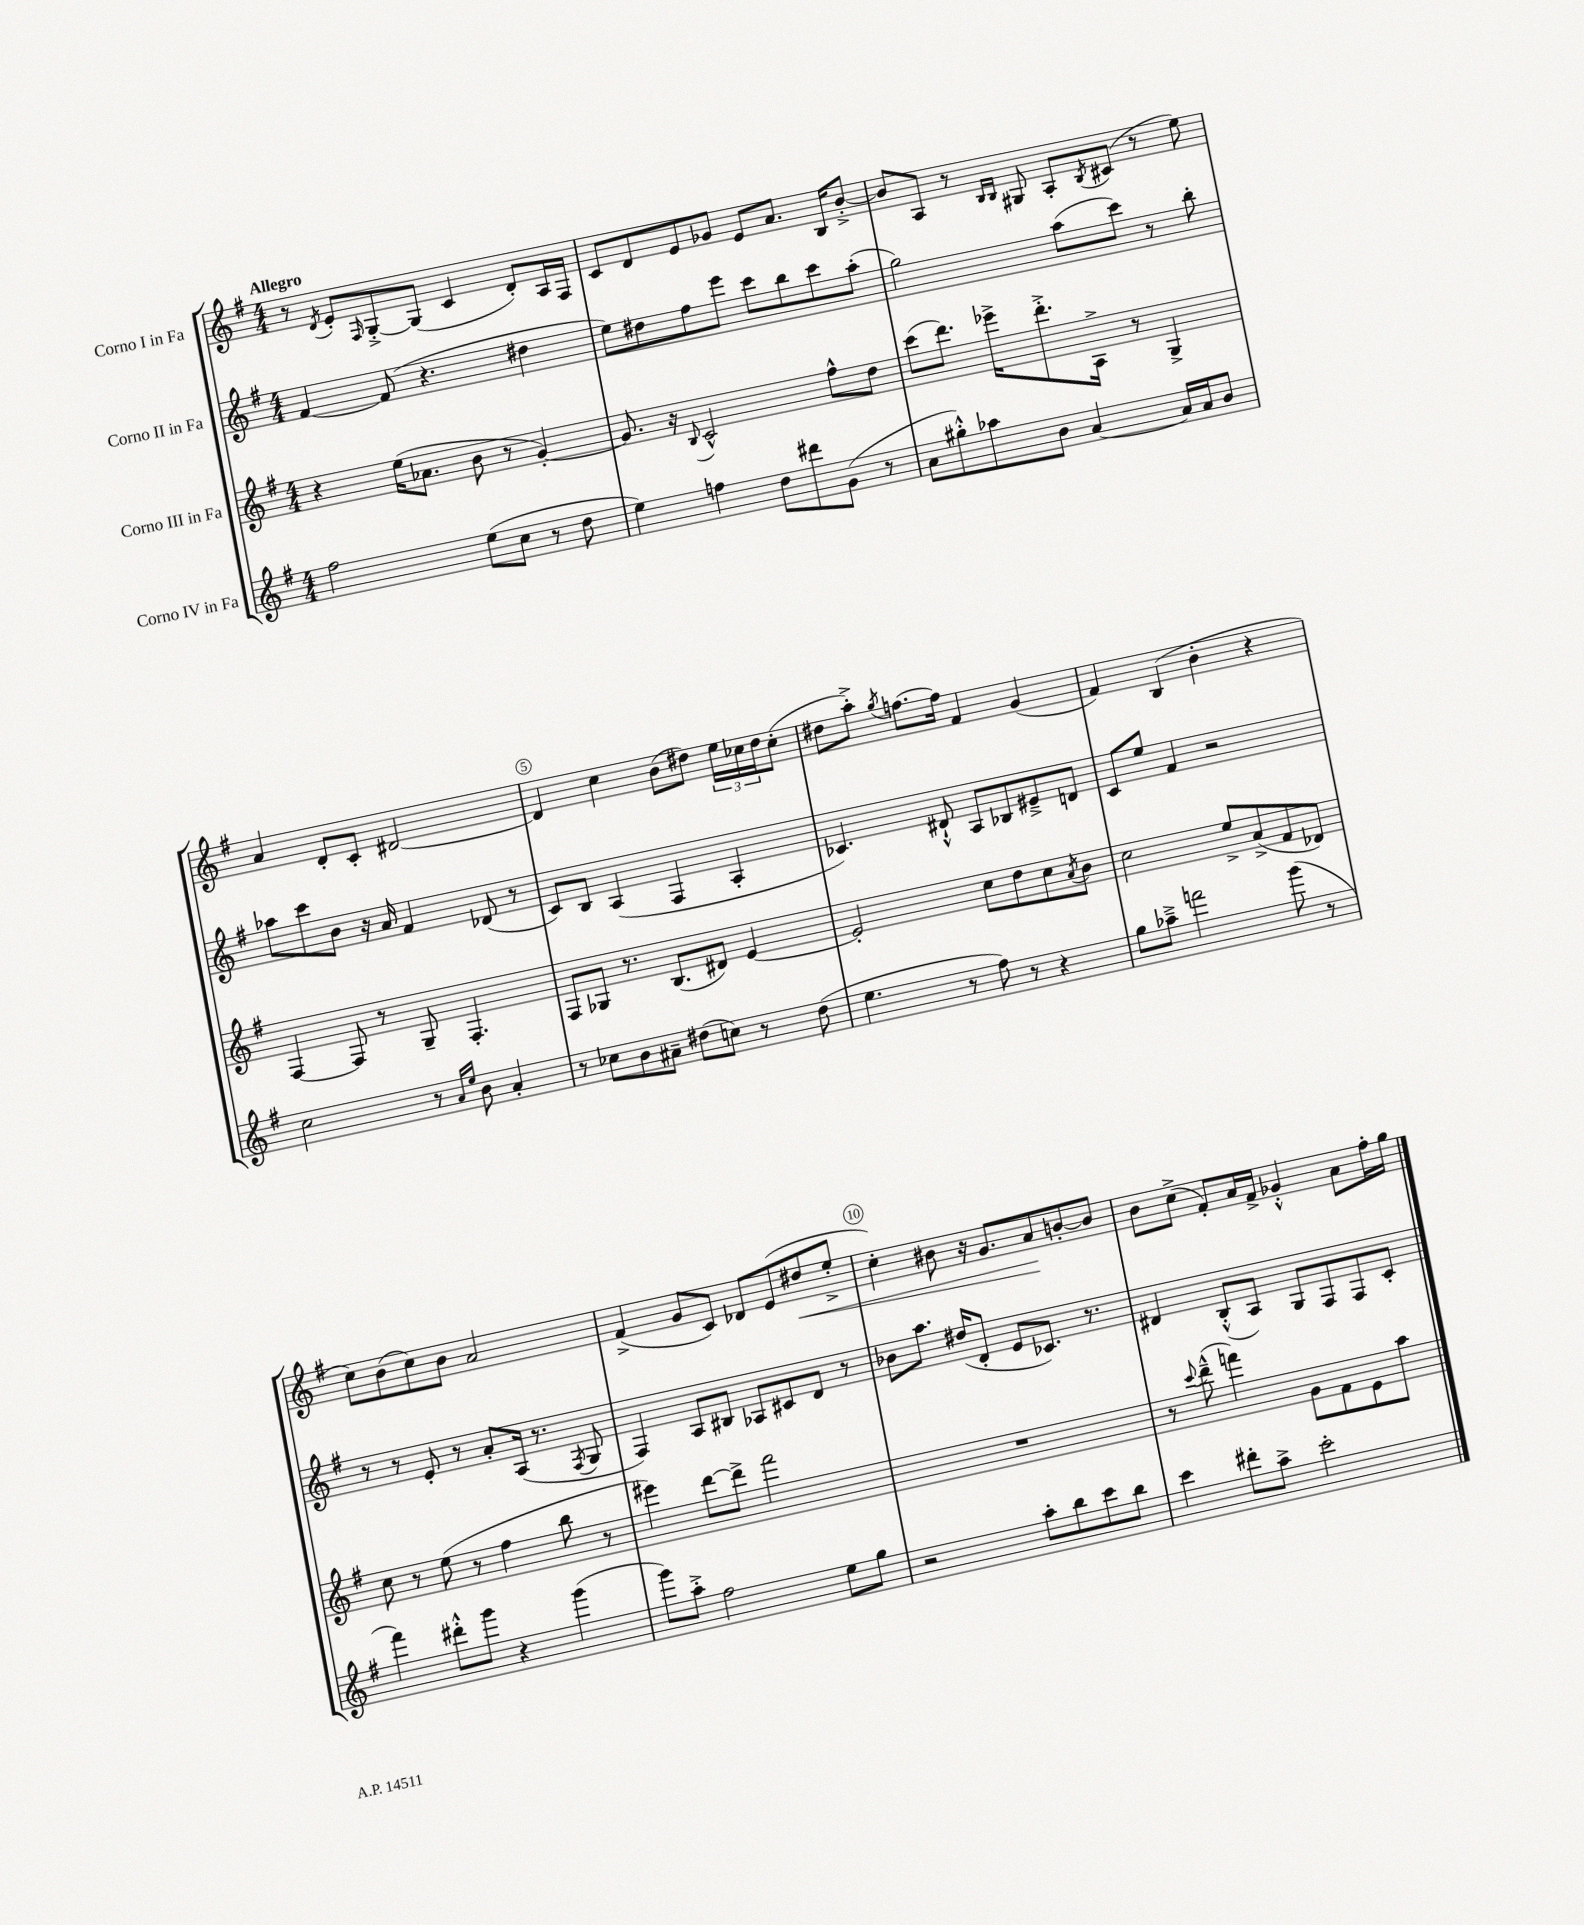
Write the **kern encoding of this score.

**kern	**kern	**kern	**kern
*staff4	*staff3	*staff2	*staff1
*clefG2	*clefG2	*clefG2	*clefG2
*k[f#]	*k[f#]	*k[f#]	*k[f#]
*M4/4	*M4/4	*M4/4	*M4/4
2ff#	4r	[4f#	8r
.	.	.	8qd
.	.	.	8e'
.	.	.	16qqF#
.	(16ee	(8f#]	[8G'^
.	8.a-	.	.
.	.	4.r	(8G]
(8ee	8b	.	4c
8cc	8r	.	.
8r	[4g')	4dd#	8d')
8dd	.	.	16A
.	.	.	16F#
=	=	=	=
4ee)	8.g]	8ee)	8c
.	.	8dd#	8d
.	16r	.	.
.	8qqB	.	.
4ff	2c^^	8ff#	8e
.	.	8eee	8g-
8dd	.	8ccc	8e
8ddd#	.	8bb	8.a
(8g	8ff#^^	8ccc	.
.	.	.	16B
8r	8dd	(8aa'	[8b'^
=	=	=	=
8a	(8ccc	2gg)	8b]
8gg#'^^)	8.ddd)	.	8A
8aa-	.	.	8r
.	16eee-^	.	.
.	.	.	16qqB
.	.	.	16qqB
8b	8.ddd'^	.	8G#
[4a	.	(8aa	8A'
.	16A^	.	.
.	.	.	8qB
.	8r	8ccc)	(8c#
16a]	4G^	8r	8r
16a	.	.	.
8b	.	8bb'	8ee)
=	=	=	=
2cc	[4F#	8aa-	4a
.	.	8ccc	.
.	8F#]	8b	8d'
.	8r	16r	8c'
.	.	16a	.
8r	8G~	4f#	[2d#
16qqa	.	.	.
16qqee	.	.	.
8b	4.F#'	.	.
4a'	.	(8d-	.
.	.	8r	.
=	=	=	=
8r	8F#	8c)	4d#]
8cc-	8G-	8B	.
8b	8.r	(4A	4cc
8a#~	.	.	.
.	(8.B	.	.
(8dd#	.	4F#	(8b
8cc)	8d#)	.	8dd#)
8r	[4e	4A'	24ee
.	.	.	24cc-
.	.	.	24dd#
(8dd#	.	.	(8cc-'
=	=	=	=
4.ee	2e']	4.c-)	8dd#
.	.	.	8aa'^)
.	.	.	8qgg
.	.	.	[8.ff
8r	.	8d#`^^	.
.	.	.	16ff]
8ff#)	8cc	8A	4f#
8r	8dd	8B-	.
4r	8cc	8e#~^	(4g
.	8qa	.	.
.	8b	8d	.
=	=	=	=
8gg	2cc	8c	4f#)
8aa-~^	.	8ee	.
2fff	.	4f#	(4B
.	8ee^	2r	4b'
.	(8a^	.	.
(8ggg	8f#	.	4r
8r	8d-)	.	.
=	=	=	=
4fff#)	8cc	8r	8cc)
.	8r	8r	(8b
8ddd#'^^	(8ee	8e'	8cc)
8ggg	8r	8r	8b
4r	4ff#	8a'	2a
.	.	(16A	.
.	.	8.r	.
(4ggg	8bb	.	.
.	.	8qF#	.
.	8r	8G	.
=	=	=	=
8ggg)	4eee#)	4F#)	(4f#^
8aa'^	.	.	.
2ff#	[8ddd	8A	8g
.	8ddd^]	8B#	8c)
.	2fff#	8A-	8d-
.	.	8c#	(8e
8ee	.	8d	8dd#
8gg	.	8r	8ee'^
=	=	=	=
2r	1r	8b-	4cc')
.	.	8.aa	.
.	.	.	8b#
.	.	(16dd#	.
.	.	8d'	16r
.	.	.	8.g
8aa'	.	8e	.
8bb	.	8.c-)	8a
8ccc	.	.	[8b'
.	.	8.r	.
8bb	.	.	8b]
=	=	=	=
4ccc	8r	4d#	8b
.	8qqccc	.	.
.	(8ddd~^^	.	(8cc^
8ddd#'	4fff)	(8B'^^	8f#')
8aa^	.	8A)	16a
.	.	.	16f#^
2ccc'	8g	8G	4g-'^^
.	8f#	8F#	.
.	8e	8F#	8a
.	8aa	8c'	16ff#'
.	.	.	16gg
==	==	==	==
*-	*-	*-	*-
